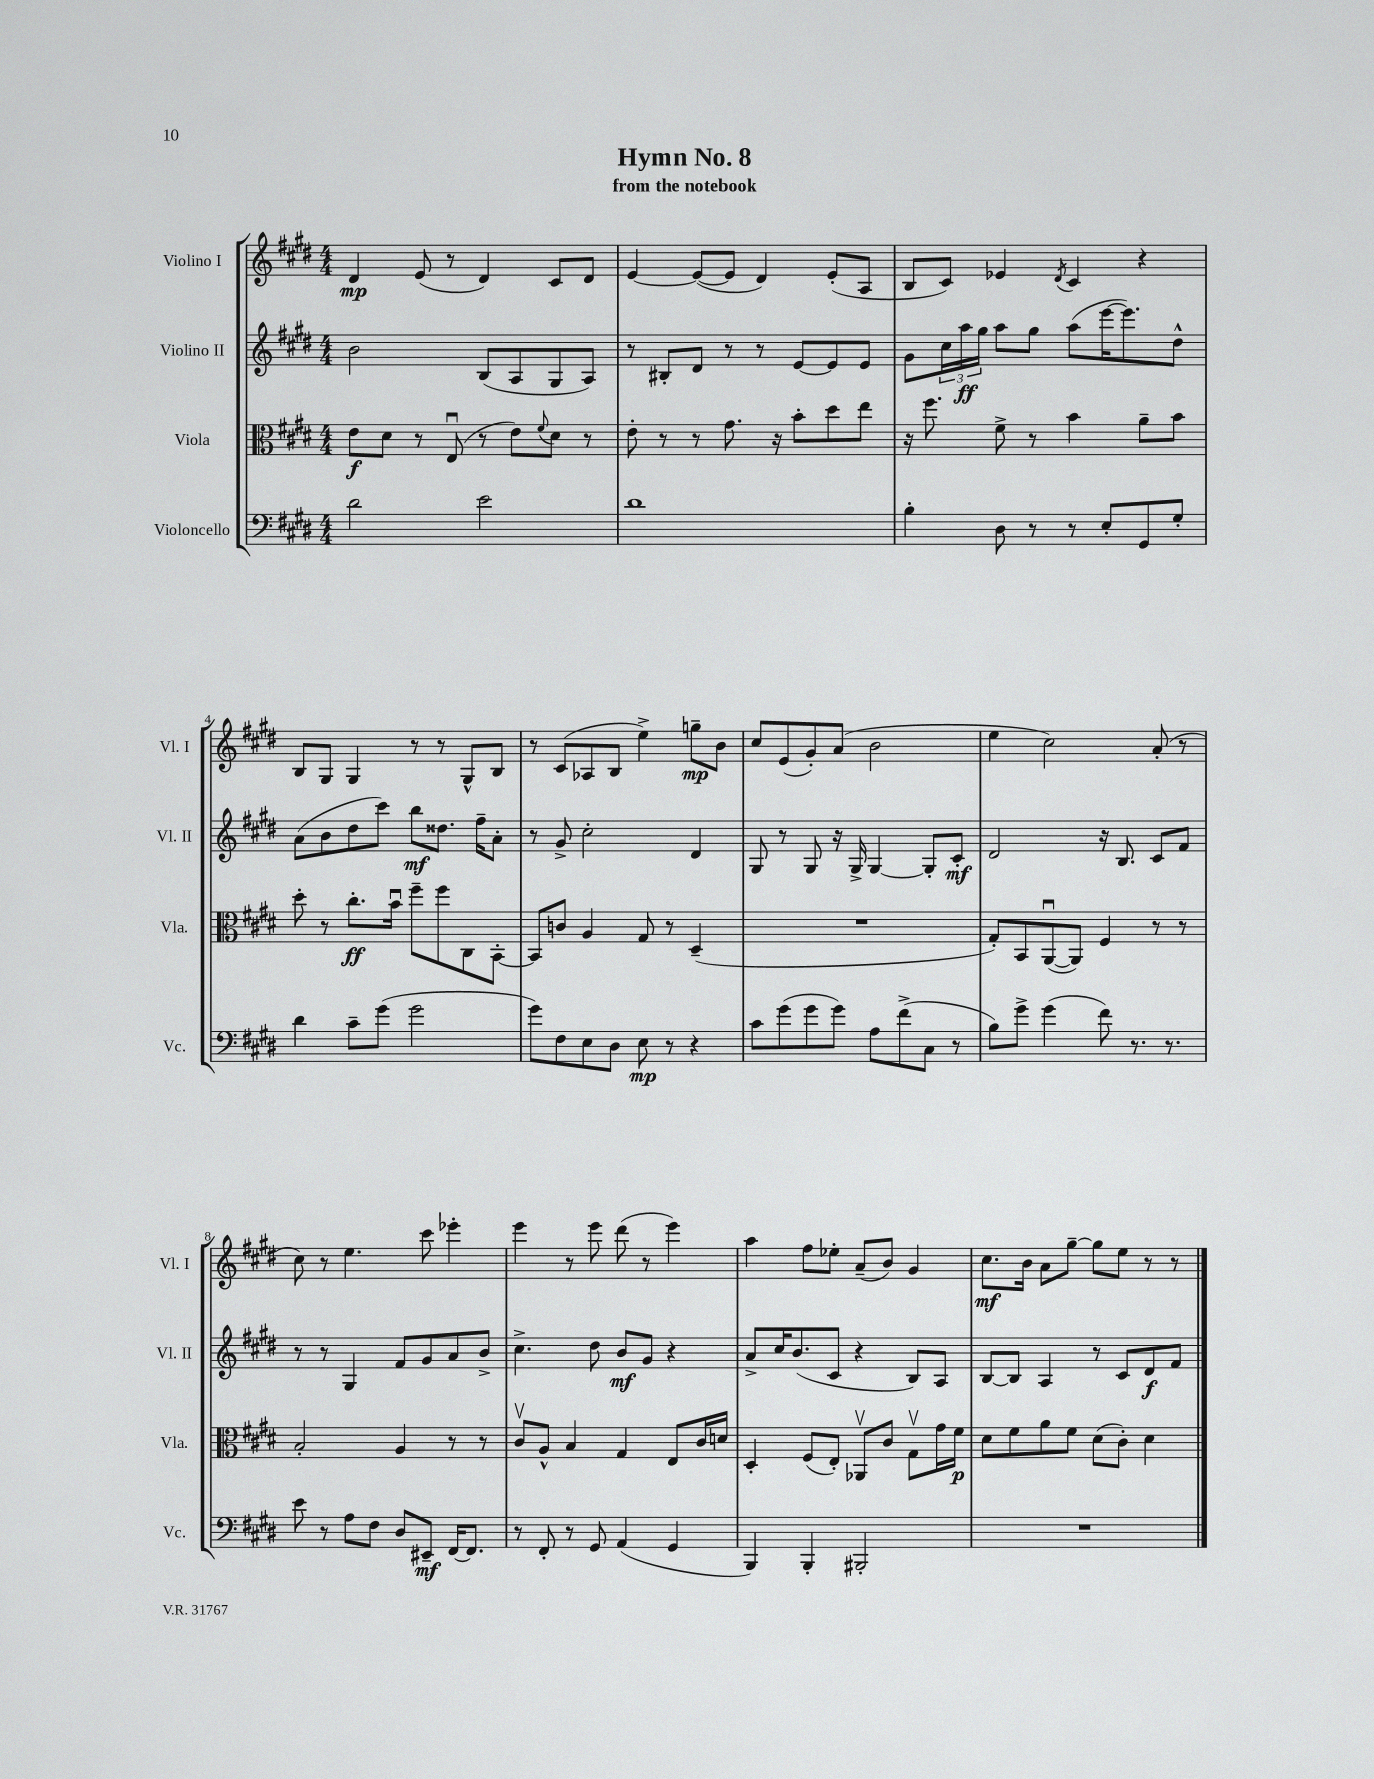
\header { title = "Hymn No. 8" subtitle = "from the notebook" }
<<
\new StaffGroup <<
\new Staff = "s0" \with { instrumentName = "Violino I" shortInstrumentName = "Vl. I" } {
    \clef treble \key e \major \numericTimeSignature \time 4/4
    dis'4\mp e'8( r8 dis'4) cis'8 dis'8 |
    e'4~ e'8~( e'8 dis'4) e'8-.( a8 |
    b8 cis'8) ees'4 \acciaccatura { dis'8 } cis'4 r4 |
    b8 gis8 gis4 r8 r8 gis8-^ b8 |
    r8 cis'8( aes8 b8 e''4->) g''8--\mp b'8 |
    cis''8 e'8( gis'8-.) a'8( b'2 |
    e''4 cis''2) a'8-.( r8 |
    cis''8) r8 e''4. cis'''8 ees'''4-. |
    e'''4 r8 e'''8 dis'''8( r8 e'''4) |
    a''4 fis''8 ees''8-. a'8--( b'8) gis'4 |
    cis''8.\mf b'16 a'8 gis''8~-- gis''8 e''8 r8 r8 \bar "|." |
}
\new Staff = "s1" \with { instrumentName = "Violino II" shortInstrumentName = "Vl. II" } {
    \clef treble \key e \major \numericTimeSignature \time 4/4
    b'2 b8( a8 gis8 a8) |
    r8 bis8-. dis'8 r8 r8 e'8~ e'8 e'8 |
    gis'8 \tuplet 3/2 { cis''16 a''16\ff gis''16 } a''8 gis''8 a''8( e'''16~ e'''8.) dis''8-^ |
    a'8( b'8 dis''8 cis'''8) b''8\mf disis''8. fis''16-- a'8-. |
    r8 gis'8-> cis''2-. dis'4 |
    gis8 r8 gis8 r16 gis16-> gis4~ gis8-. cis'8-.\mf |
    dis'2 r16 b8. cis'8 fis'8 |
    r8 r8 gis4 fis'8 gis'8 a'8 b'8-> |
    cis''4.-> dis''8 b'8\mf gis'8 r4 |
    a'8-> cis''16 b'8.( cis'8 r4 b8) a8 |
    b8~ b8 a4 r8 cis'8 dis'8\f fis'8 \bar "|." |
}
\new Staff = "s2" \with { instrumentName = "Viola" shortInstrumentName = "Vla." } {
    \clef alto \key e \major \numericTimeSignature \time 4/4
    e'8\f dis'8 r8 e8\downbow( r8 e'8) \appoggiatura { fis'8 } dis'8 r8 |
    e'8-. r8 r8 gis'8. r16 b'8-. dis''8 e''8 |
    r16 fis''8. fis'8-> r8 b'4 a'8-- b'8 |
    dis''8-. r8 cis''8.-.\ff b'16\downbow fis''8-- fis''8 cis8 b,8~-. |
    b,8 c'8 a4 gis8 r8 dis4--( |
    R1 |
    gis8-.) b,8 a,8~\downbow( a,8) fis4 r8 r8 |
    b2-. a4 r8 r8 |
    cis'8\upbow a8-^ b4 gis4 e8 cis'16 d'16 |
    dis4-. fis8( e8-.) aes,8\upbow cis'8 gis8\upbow gis'16 fis'16\p |
    dis'8 fis'8 a'8 fis'8 dis'8( cis'8-.) dis'4 \bar "|." |
}
\new Staff = "s3" \with { instrumentName = "Violoncello" shortInstrumentName = "Vc." } {
    \clef bass \key e \major \numericTimeSignature \time 4/4
    dis'2 e'2 |
    dis'1 |
    b4-. dis8 r8 r8 e8-. gis,8 gis8-. |
    dis'4 cis'8-- gis'8( gis'2 |
    gis'8) fis8 e8 dis8 e8\mp r8 r4 |
    cis'8 gis'8( gis'8 gis'8) a8 fis'8->( cis8 r8 |
    b8) gis'8-> gis'4( fis'8) r8. r8. |
    e'8 r8 a8 fis8 dis8 eis,8--\mf fis,16~ fis,8. |
    r8 fis,8-. r8 gis,8 a,4( gis,4 |
    b,,4) b,,4-. bis,,2-. |
    R1 \bar "|." |
}
>>
>>
